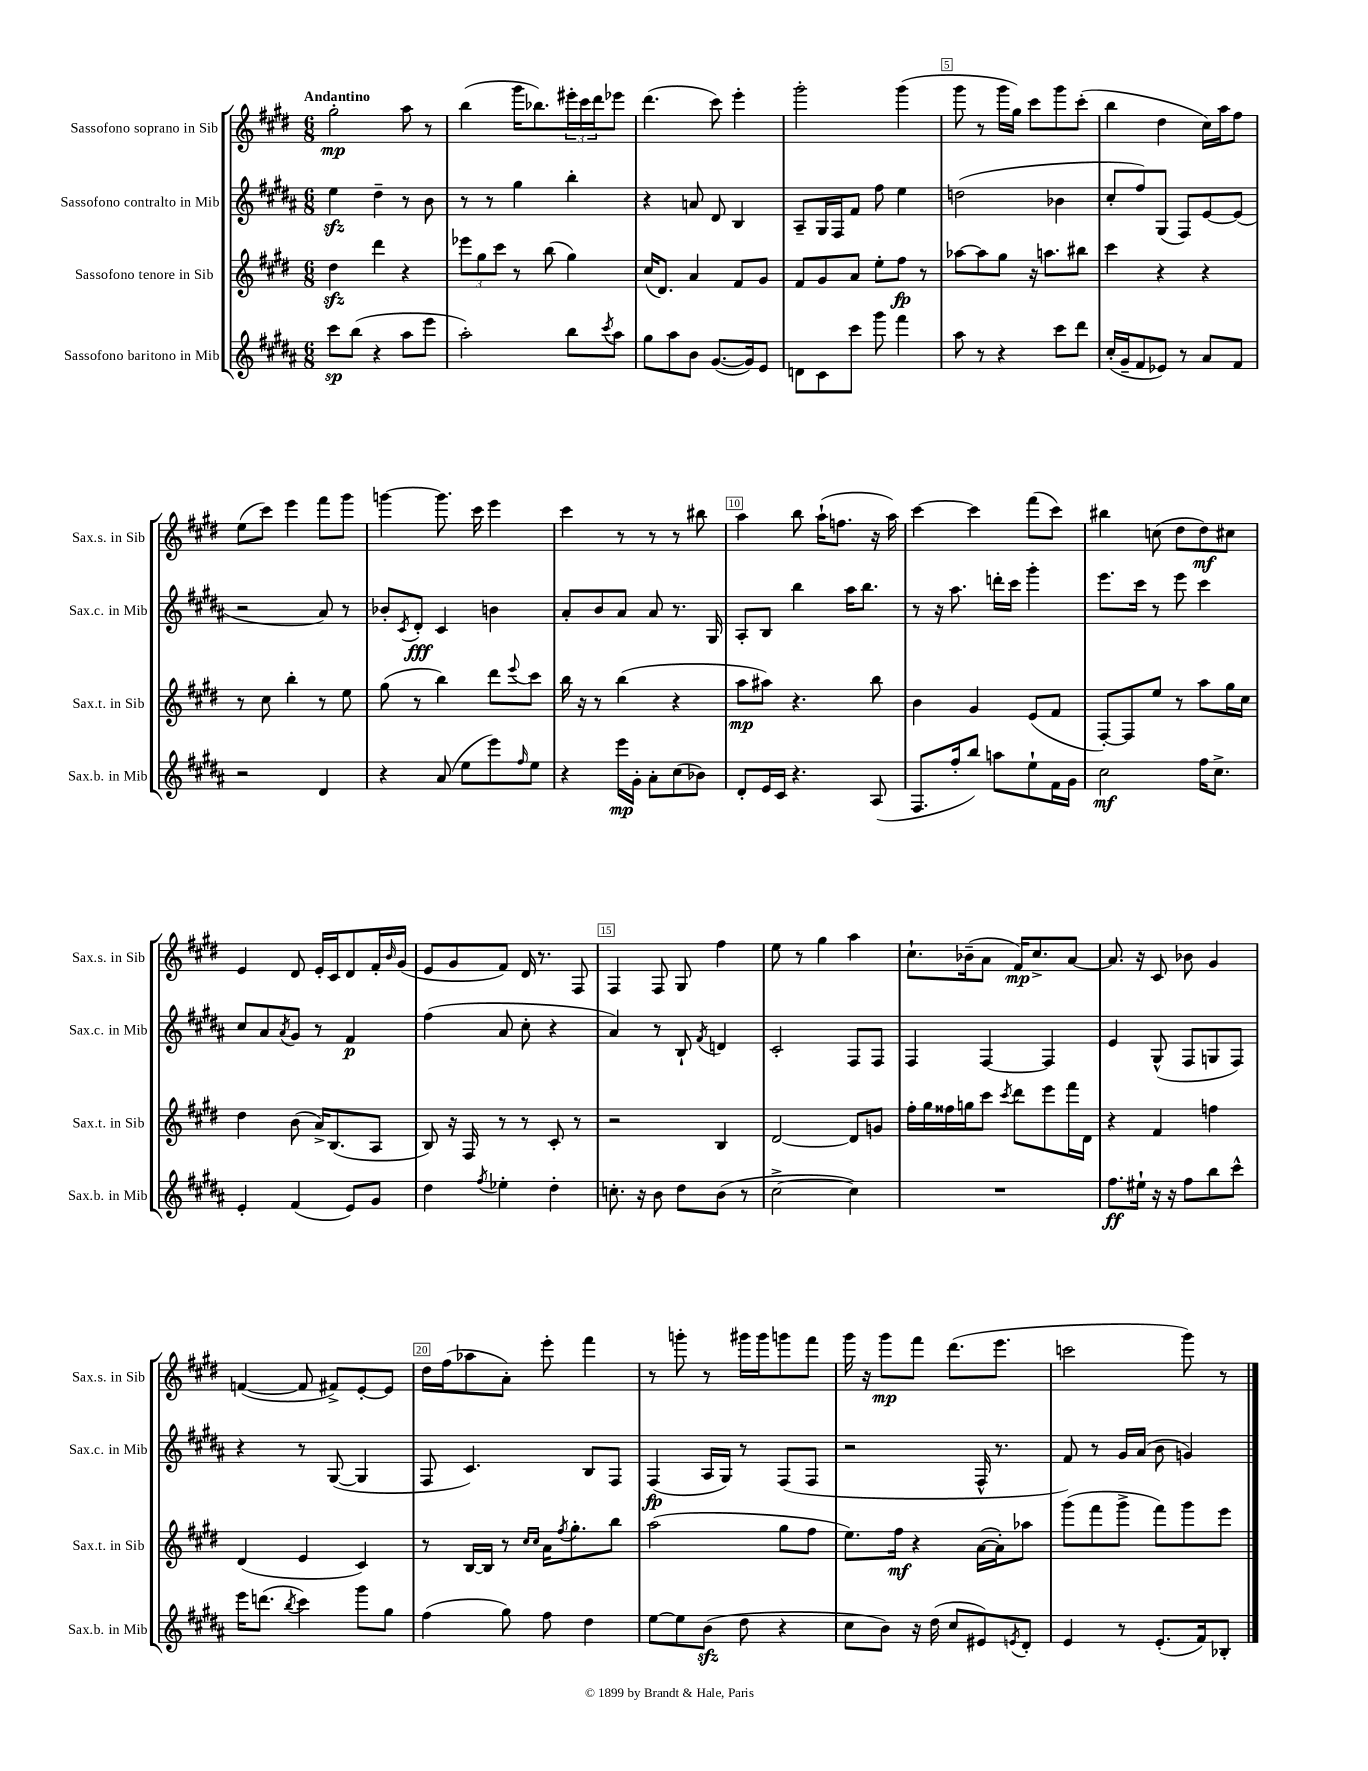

**kern	**kern	**kern	**kern
*staff4	*staff3	*staff2	*staff1
*clefG2	*clefG2	*clefG2	*clefG2
*k[f#c#g#d#a#]	*k[f#c#g#d#]	*k[f#c#g#d#a#]	*k[f#c#g#d#]
*M6/8	*M6/8	*M6/8	*M6/8
8ccc#	4dd#	4ee	2gg#'
(8bb	.	.	.
4r	4ddd#	4dd#~	.
8aa#	4r	8r	8aa
8eee	.	8b	8r
=	=	=	=
2aa#')	12eee-	8r	(4bb
.	12gg#	.	.
.	.	8r	.
.	12ccc#	.	.
.	8r	4gg#	16ggg#
.	.	.	8.bb-)
.	(8bb	.	.
8bb	4gg#)	4bb'	24eee#'
.	.	.	24ccc#
.	.	.	24ddd#
8qccc#	.	.	.
8aa#	.	.	8eee-
=	=	=	=
8gg#	(16cc#	4r	(4.ddd#
.	8.d#)	.	.
8aa#	.	.	.
8b	4a	8a	.
([8.g#	.	8d#	8ccc#)
.	8f#	4B	4eee'
16g#])	.	.	.
8e	8g#	.	.
=	=	=	=
8d	8f#	8A#~	2ggg#'
8c#	8g#	16G#	.
.	.	16F#	.
8ccc#	8a	8f#	.
8ggg#	8ee'	8ff#	.
4fff#	8ff#	4ee	(4ggg#
.	8r	.	.
=	=	=	=
8aa#	[8aa-	(2dd	8ggg#
8r	8aa-]	.	8r
4r	8gg#	.	16ggg#
.	.	.	16gg#)
.	16r	.	8ccc#
.	8.aa	.	.
8ccc#	.	4b-	8ggg#
8ddd#	8bb#	.	(8ccc#'
=	=	=	=
(16cc#'	4ccc#	8cc#'	4bb
16g#~	.	.	.
8f#	.	8ff#)	.
8e-)	4r	(8G#	4dd#
8r	.	8F#)	.
8a#	4r	[8e	16cc#)
.	.	.	16aa
8f#	.	(8e]	8ff#
=	=	=	=
2r	8r	2r	(8ee
.	8cc#	.	8ccc#)
.	4bb'	.	4eee
4d#	8r	8a#)	8fff#
.	8ee	8r	8ggg#
=	=	=	=
4r	(8gg#	8b-'	[4ggg
.	.	8qc#	.
.	8r	8d#'	.
(8a#	4bb)	4c#	8.ggg]
8ee	.	.	.
.	.	.	16ccc#
8eee)	8ddd#	4b	4eee
16qqff#	8qqeee	.	.
8ee	8ccc#	.	.
=	=	=	=
4r	16bb	8a#'	4ccc#
.	16r	.	.
.	8r	8b	.
16eee	(4bb	8a#	8r
16g#'	.	.	.
8a#'	.	8a#	8r
(8cc#	4r	8.r	8r
8b-)	.	.	8bb#
.	.	16G#	.
=	=	=	=
8d#'	8aa	8A#'	4aa
16e	8aa#)	8B	.
16c#	.	.	.
4.r	4.r	4bb	8bb
.	.	.	(16aa`
.	.	.	8.ff
.	.	16aa#	.
.	.	8.bb	.
(8A#	8bb	.	16r
.	.	.	16aa)
=	=	=	=
8.F#	4b	8r	[4ccc#
.	.	16r	.
16ff#'	.	8.aa#	.
8bb)	4g#	.	4ccc#]
8aa	.	16ddd'	.
.	.	16ccc#	.
8ee`	(8e	4ggg#'	(8fff#
16f#	8f#	.	8ccc#)
16g#	.	.	.
=	=	=	=
2cc#	[8F#')	8.eee	4bb#
.	8F#]	.	.
.	.	16ccc#	.
.	8ee	8r	(8cc
.	8r	8eee	8dd#
16ff#	8aa	4ccc#	8dd#)
8.cc#^	.	.	.
.	16gg#	.	8cc#
.	16cc#	.	.
=	=	=	=
4e'	4dd#	8cc#	4e
.	.	8a#	.
.	.	8qa#	.
(4f#	(8b	8g#	8d#
.	16a^)	8r	16e'
.	(8.B	.	16c#
8e)	.	4f#	8d#
8g#	8A	.	16f#'
.	.	.	16qqb
.	.	.	(16g#
=	=	=	=
4dd#	8B)	(4ff#	8e
.	16r	.	8g#
.	16F#	.	.
8qff#	.	.	.
4ee-'	8r	8a#	8f#)
.	8r	8cc#'	16d#
.	.	.	8.r
4dd#'	8c#'	4r	.
.	8r	.	8F#
=	=	=	=
8.cc'	2r	4a#)	4F#
16r	.	.	.
8b	.	8r	8F#
8dd#	.	8B`	8G#
.	.	8qf#	.
(8b	4B	4d	4ff#
8r	.	.	.
=	=	=	=
[2cc#^	[2d#	2c#'	8ee
.	.	.	8r
.	.	.	4gg#
4cc#])	8d#]	8F#	4aa
.	8g	8F#	.
=	=	=	=
2.r	16ff#'	4F#	8.cc#`
.	16gg#	.	.
.	16ff##	.	.
.	16gg	.	(16b-~
.	8ccc#	[4F#	8a
.	8qccc#	.	.
.	8ddd#	.	16f#)
.	.	.	8.cc#^
.	8eee	4F#]	.
.	16fff#	.	[8a
.	16d#	.	.
=	=	=	=
8.ff#	4r	4e	8.a]
16ee#`	.	.	16r
16r	4f#	(8G#^^	8c#
16r	.	.	.
8ff#	.	8F#	8b-
8bb	4ff	8G	4g#
8ccc#^^	.	8F#)	.
=	=	=	=
16eee	(4d#	4r	([4f
(8.ddd	.	.	.
8qbb	.	.	.
4ccc#)	4e	8r	8f]
.	.	([8G#	8f#^)
8ggg#	4c#)	4G#]	[8e'
8gg#	.	.	8e]
=	=	=	=
(4ff#	8r	8F#	16dd#
.	.	.	(16ff#
.	[16B	4.c#)	8aa-
.	16B]	.	.
8gg#)	8r	.	8a')
.	16qqcc#	.	.
.	16qqcc#	.	.
8ff#	16a	.	8eee'
.	8qff#	.	.
.	8.gg#'	.	.
4dd#	.	8B	4fff#
.	8bb	8F#	.
=	=	=	=
[8ee	(2aa	(4F#	8r
8ee]	.	.	8ggg'
(8b	.	16A#	8r
.	.	16G#)	.
8dd#	.	8r	16ggg#
.	.	.	16ggg#
4r	8gg#	(8F#	8ggg
.	8ff#	8F#	8fff#
=	=	=	=
8cc#	8.ee)	2r	16ggg#
.	.	.	16r
8b)	.	.	8ggg#
.	16ff#	.	.
16r	4r	.	8fff#
(16dd#	.	.	.
8cc#	.	.	(8.ddd#
8e#)	([16a	16F#^^	.
.	16a'])	8.r	8.eee
8qe	.	.	.
8d#'	8aa-	.	.
=	=	=	=
4e	(8ggg#	8f#)	2ccc
.	8fff#	8r	.
8r	8ggg#^	16g#	.
.	.	(16a#	.
(8.e'	8fff#)	8b	.
.	8ggg#	4g)	8ggg#)
16f#)	.	.	.
8B-'	8eee	.	8r
==	==	==	==
*-	*-	*-	*-
